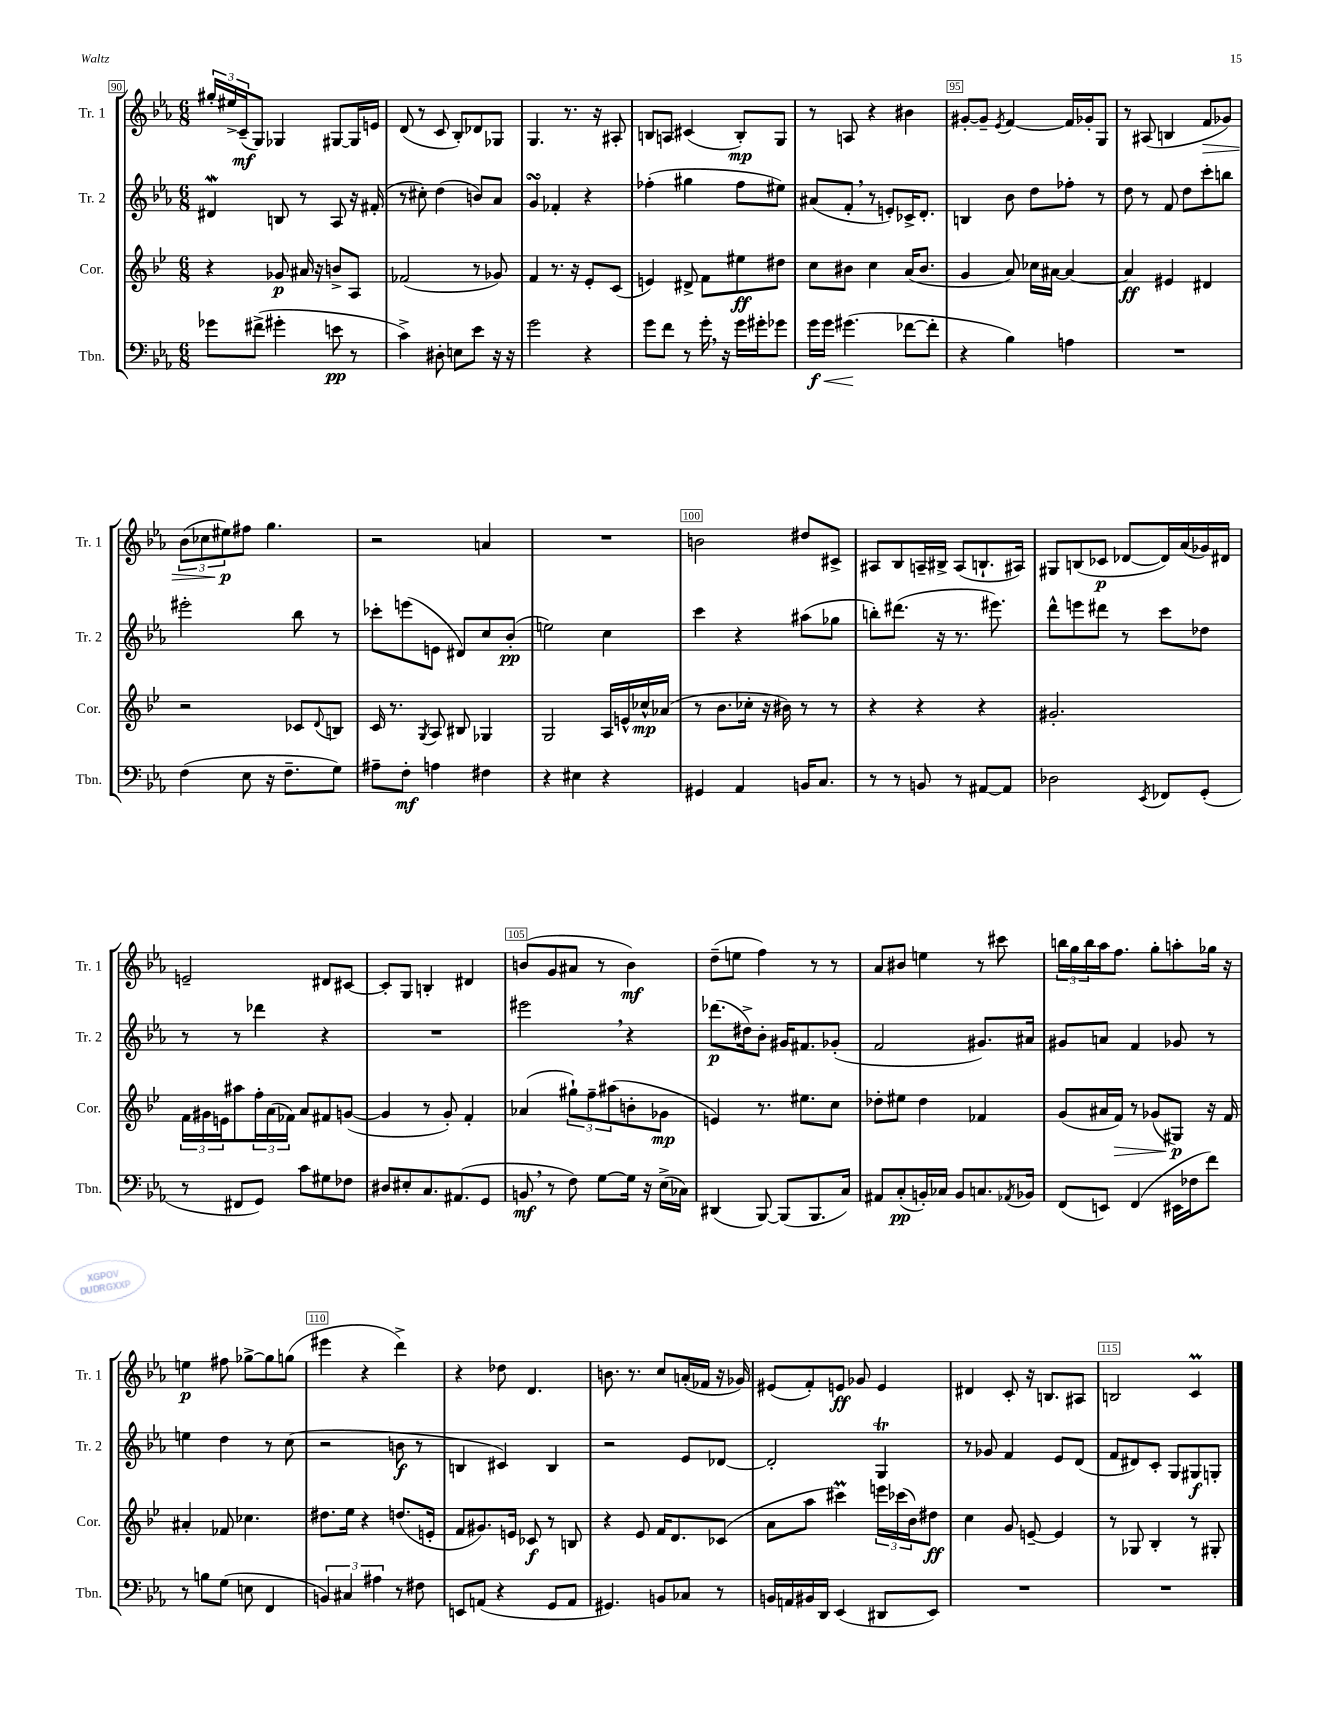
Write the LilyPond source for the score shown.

<<
\new StaffGroup <<
\new Staff = "s0" \with { instrumentName = "Tr. 1" shortInstrumentName = "Tr. 1" } {
    \clef treble \key ees \major \numericTimeSignature \time 6/8
    \tuplet 3/2 { gis''16-. eis''16-> c'16--\mf( } g8) ges4 gis8~ gis16 e'16 |
    d'8( r8 c'8 bes8-.) des'8 ges8 |
    g4. r8. r16 ais8-. |
    b8 a8 cis'4( b8-.\mp) g8 |
    r8 a8 r4 bis'4 |
    gis'8~-. gis'8-- \acciaccatura { ees'8 } f'4~ f'16 ges'16-. g8 |
    r8 ais8( b4 f'8\> ges'8) |
    \tuplet 3/2 { bes'8( ces''8 eis''8\p\!) } fis''8 g''4. |
    r2 a'4 |
    R2. |
    b'2 dis''8 cis'8-> |
    ais8 bes8 a16-- bis16-> a8( b8.-! ais16) |
    gis8 b8( ces'8\p des'8~ des'16) aes'16( ges'16) dis'16 |
    e'2-- dis'8 cis'8~ |
    cis'8-. g8 b4-. dis'4 |
    b'8( g'8 ais'8 r8 b'4\mf) |
    d''8--( e''8 f''4) r8 r8 |
    aes'8 bis'8 e''4 r8 cis'''8 |
    \tuplet 3/2 { b''16 g''16 b''16 } aes''16 f''8. g''8-. a''8-. ges''16 r16 |
    e''4\p fis''8 ges''8~-> ges''8 g''8( |
    eis'''4 r4 d'''4->) |
    r4 des''8 d'4. |
    b'8. r8. c''8 a'16-.( fes'16 r16 ges'16) |
    eis'8( f'8-.) e'8\ff ges'8 e'4 |
    dis'4 c'8-. r16 b8. ais8 |
    b2 c'4\prall \bar "|." |
}
\new Staff = "s1" \with { instrumentName = "Tr. 2" shortInstrumentName = "Tr. 2" } {
    \clef treble \key ees \major \numericTimeSignature \time 6/8
    dis'4\mordent b8 r8 aes8 r16 fis'16-.( |
    r8 cis''8-.) d''4( b'8) aes'8 |
    g'4\turn fes'4-. r4 |
    fes''4-.( gis''4 fes''8 eis''8) |
    ais'8( f'8-. \breathe r8 e'8-.) ces'16-> d'8.-. |
    b4 bes'8 d''8 fes''8-. r8 |
    d''8 r8 f'8 d''8 c'''8-. b''8 |
    eis'''2-. bes''8 r8 |
    ces'''8-. e'''8( e'8 dis'8) c''8 bes'8-.\pp( |
    e''2) c''4 |
    c'''4 r4 ais''8( ges''8 |
    b''8-.) dis'''8.( r16 r8. eis'''8.) |
    d'''8-^ e'''8 dis'''8 r8 c'''8 des''8 |
    r8 r8 des'''4 r4 |
    R2. |
    eis'''2 \breathe r4 |
    des'''8.\p( dis''16->) bes'8-. gis'16 fis'8. ges'8-.( |
    f'2 gis'8.) ais'16 |
    gis'8 a'8 f'4 ges'8 r8 |
    e''4 d''4 r8 c''8( |
    r2 b'8\f r8 |
    b4 cis'4) b4 |
    r2 ees'8 des'8~ |
    des'2-. g4\trill |
    r8 ges'8 f'4 ees'8 d'8( |
    f'8 dis'8) c'8-. g8 gis8\f g8-. \bar "|." |
}
\new Staff = "s2" \with { instrumentName = "Cor." shortInstrumentName = "Cor." } {
    \clef treble \key bes \major \numericTimeSignature \time 6/8
    r4 ges'8\p ais'16 r16 b'8-> a8 |
    fes'2( r8 ges'8) |
    f'4 r8. r16 ees'8-. c'8( |
    e'4) dis'8-> f'8 eis''8\ff dis''8 |
    c''8 bis'8 c''4 a'16( bis'8. |
    g'4 a'8) ces''16 ais'16~ ais'4~ |
    ais'4\ff eis'4 dis'4 |
    r2 ces'8 \appoggiatura { d'8 } b8 |
    c'16 r8. \acciaccatura { g8 } a8 bis8 ges4 |
    g2 a16 e'16-^ ces''16-^\mp aes'16( |
    r8 bes'8. ces''16-. r16 bis'16) r8 r8 |
    r4 r4 r4 |
    gis'2.-. |
    \tuplet 3/2 { f'16 gis'16 e'16 } ais''8 \tuplet 3/2 { f''16-. a'16( fes'16) } a'8 fis'8 g'8~( |
    g'4 r8 g'8-.) f'4-. |
    aes'4( \tuplet 3/2 { gis''8-!) f''8-- ais''8( } b'8-. ges'8\mp |
    e'4) r8. eis''8. c''8 |
    des''8-. eis''8 des''4 fes'4 |
    g'8( ais'16 f'16\>) r8 ges'8( gis8\p\!) r16 f'16 |
    ais'4-. fes'8 ces''4. |
    dis''8. ees''16 r4 d''8.( e'16-. |
    f'8 gis'8.) e'16 ces'8\f r8 b8 |
    r4 ees'8 f'16 d'8. ces'8( |
    a'8 a''8 cis'''4\prall) \tuplet 3/2 { e'''16 ces'''16( bes'16) } dis''8\ff |
    c''4 g'8 e'8~-- e'4 |
    r8 ges8 bes4-. r8 gis8-. \bar "|." |
}
\new Staff = "s3" \with { instrumentName = "Tbn." shortInstrumentName = "Tbn." } {
    \clef bass \key ees \major \numericTimeSignature \time 6/8
    ges'8 fis'8->( gis'4-. e'8\pp r8 |
    c'4->) dis8-. e8 ees'8 r16 r16 |
    g'2 r4 |
    g'8 f'8 r8 g'16-. \breathe r16 g'16 gis'16-. ges'8 |
    g'16\f\< g'16 gis'4.\!( fes'8~ fes'8-. |
    r4 bes4) a4 |
    R2. |
    f4( ees8 r16 f8.-- g8) |
    ais8-- f8-.\mf a4 fis4 |
    r4 eis4 r4 |
    gis,4 aes,4 b,16 c8. |
    r8 r8 b,8 r8 ais,8~ ais,8 |
    des2 \acciaccatura { ees,8 } fes,8 g,8-.( |
    r8 fis,8 g,8) c'8 gis8 fes8 |
    dis8 eis8-. c8. ais,8.( g,8 |
    b,8\mf \breathe r8 f8) g8~ g16 r16 ees16->( ces16) |
    dis,4( bes,,8~) bes,,8( bes,,8. c16) |
    ais,8 c8-.\pp( b,16-.) ces16 b,8 c8. \acciaccatura { aes,8 } bes,16 |
    f,8( e,8) f,4( eis,16 fes16 f'8) |
    r8 b8 g8( e8 f,4 |
    \tuplet 3/2 { b,4) cis4 ais4 } r8 fis8 |
    e,8 a,8( r4 g,8 a,8 |
    gis,4.) b,8 ces8 r8 |
    b,16 a,16 bis,16 d,16 ees,4( dis,8 ees,8) |
    R2. |
    R2. \bar "|." |
}
>>
>>
\layout { \context { \Score currentBarNumber = #90 \override BarNumber.break-visibility = ##(#f #t #t) barNumberVisibility = #(every-nth-bar-number-visible 5) \override BarNumber.stencil = #(make-stencil-boxer 0.1 0.3 ly:text-interface::print) } }
